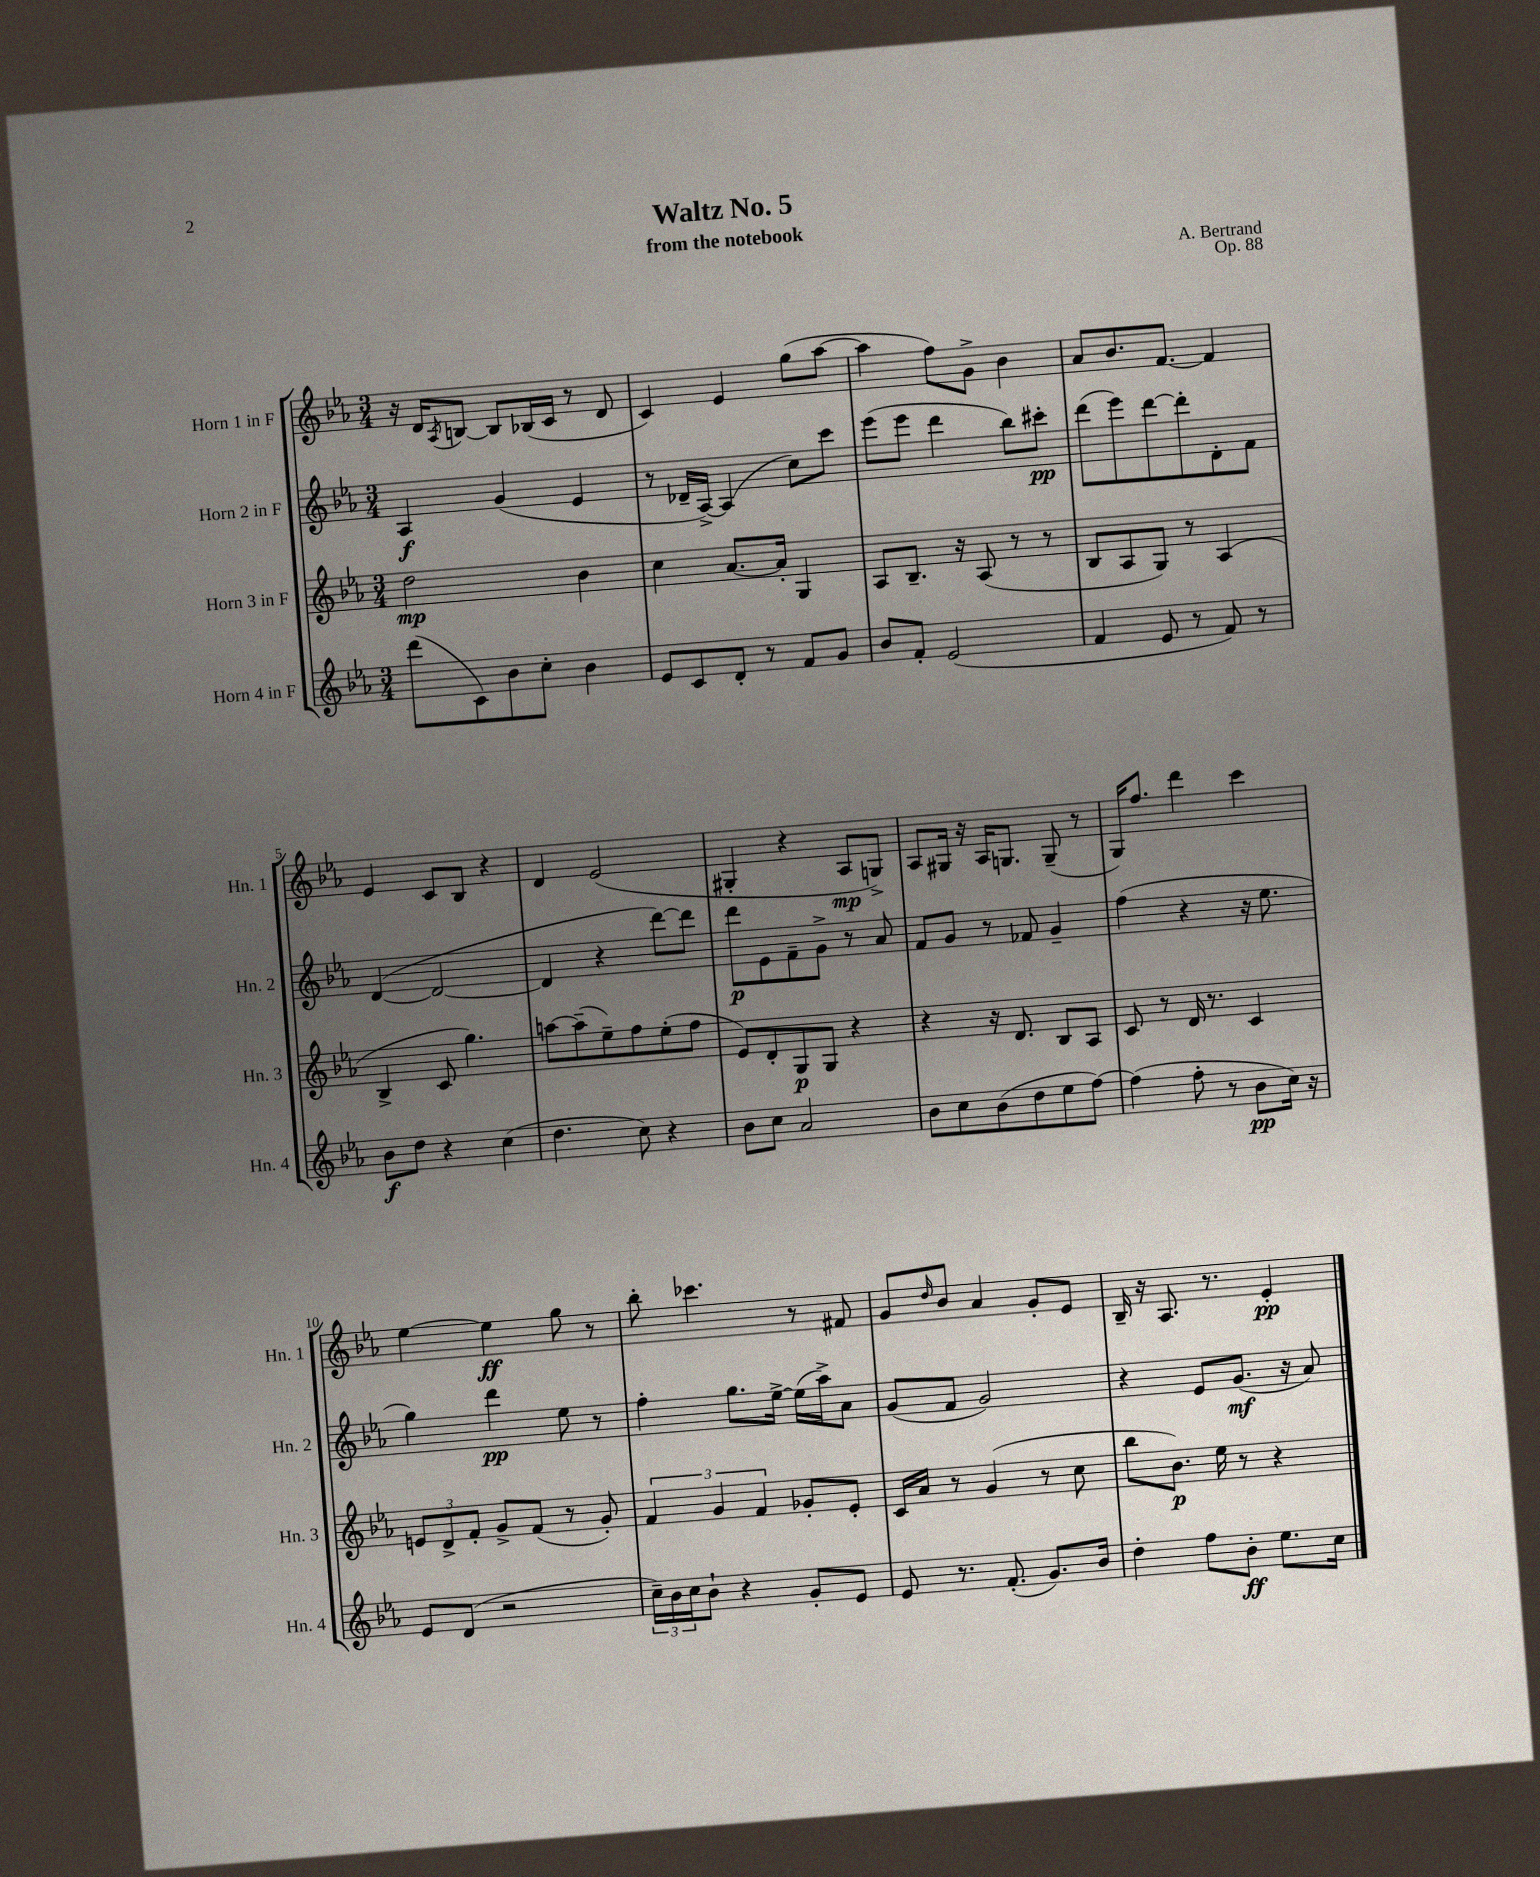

**kern	**kern	**kern	**kern
*staff4	*staff3	*staff2	*staff1
*clefG2	*clefG2	*clefG2	*clefG2
*k[b-e-a-]	*k[b-e-a-]	*k[b-e-a-]	*k[b-e-a-]
*M3/4	*M3/4	*M3/4	*M3/4
(8ddd\L	2dd\	4A-/	16r
.	.	.	16d/LK
.	.	.	8qA-/
8c\)	.	.	[8B/J
8b-\	.	(4g/	8B/]L
8cc'\J	.	.	(16B-/L
.	.	.	16c/JJ
4b-\	4b-\	4e-/	8r
.	.	.	8d/
=	=	=	=
8e-/L	4cc\	8r	4c/)
8c/	.	16d-~/LL	.
.	.	[16A-^/JJ)	.
8d'/J	[8.a-/L	(4A-/]	4e-/
8r	.	.	.
.	16a-'/]Jk	.	.
8f/L	4G/	8cc\L)	(8gg\L
8g/J	.	8ccc\J	[8aa-\J
=	=	=	=
8b-/L	8A-/L	(8eee-\L	4aa-\]
8f'/J	8.B-~/J	8eee-\J	.
(2e-/	.	4ddd\	8ff\L)
.	16r	.	.
.	(8A-/	.	8g^\J
.	8r	8bb-\L)	4b-\
.	8r	8ccc#'\J	.
=	=	=	=
4f/	8B-/L	(8ddd\L	8a-/L
.	8A-/	8eee-\)	8.b-/
8e-/	8G/J)	[8ddd\	.
.	.	.	[8.f/J
8r	8r	8ddd'\]	.
8f/)	(4A-/	8d'\	4f/]
8r	.	8f\J	.
=	=	=	=
8b-\L	4B-^/	([4d/	4e-/
8dd\J	.	.	.
4r	8c/	2d/_	8c/L
.	4.gg\)	.	8B-/J
(4cc\	.	.	4r
=	=	=	=
4.dd\	[8aa\L	4d/]	4d/
.	(8aa~\]	.	.
.	8ee-~\)	4r	(2e-/
8cc\)	8ff\	.	.
4r	(8ee-'\	[8ddd\L)	.
.	8ff\J	8ddd\]J	.
=	=	=	=
8b-\L	8e-/L)	8ddd\L	4G#'/
8cc\J	8d'/	8e-\	.
2a-/	8G/	8f~\	4r
.	8G/J	8g^\J	.
.	4r	8r	8A-/L
.	.	8a-/	8G^/J)
=	=	=	=
8b-\L	4r	8f/L	8A-/L
8cc\	.	8g/J	16G#/Jk
.	.	.	16r
(8b-\	16r	8r	16A-/LK
.	8.d/	.	8.G/J
8dd\	.	8f-/	.
8ee-\	8B-/L	4g~/	(8G~/
[8ff\J)	8A-/J	.	8r
=	=	=	=
(4ff\]	8c/	(4ff\	16G/LK)
.	.	.	8.ff/J
.	8r	.	.
8ff'\	16d/	4r	4ddd\
.	8.r	.	.
8r	.	.	.
8b-\L	4c/	16r	4ccc\
.	.	8.ee-\	.
16cc\Jk)	.	.	.
16r	.	.	.
=	=	=	=
8e-/L	12e/L	4gg\)	[4ee-\
.	12d^/	.	.
(8d/J	.	.	.
.	12f'/J	.	.
2r	8g^/L	4ddd\	4ee-\]
.	(8f/J	.	.
.	8r	8ee-\	8gg\
.	8g'/)	8r	8r
=	=	=	=
24cc~\LL)	6f/	4ff'\	8bb-'\
24b-\	.	.	.
24cc\J	.	.	.
8b-`\J	.	.	4.ccc-\
.	6g/	.	.
4r	.	8.gg\L	.
.	6f/	.	.
.	.	[16ee-^\Jk	.
8g'/L	8g-'/L	(16ee-\]LL	8r
.	.	16aa-^\J)	.
8e-/J	8e-'/J	8a-\J	8f#/
=	=	=	=
8e-/	16c/LL	(8g/L	8g/L
.	16a-/JJ	.	.
.	.	.	16qqdd/
8.r	8r	8f/J	8b-/J
.	(4g/	2g/)	4a-/
(8.f'/	.	.	.
8.g/L)	8r	.	8g'/L
.	8cc\	.	8e-/J
16b-/Jk	.	.	.
=	=	=	=
4dd'\	8bb-\L	4r	16B-~/
.	.	.	16r
.	8.b-\J)	.	8.A-/
8ff\L	.	8e-/L	.
.	16ee-\	.	8.r
8b-'\J	8r	(8.g/J	.
8.ee-\L	4r	.	4e-'/
.	.	16r	.
.	.	8a-/)	.
16cc\Jk	.	.	.
==	==	==	==
*-	*-	*-	*-
